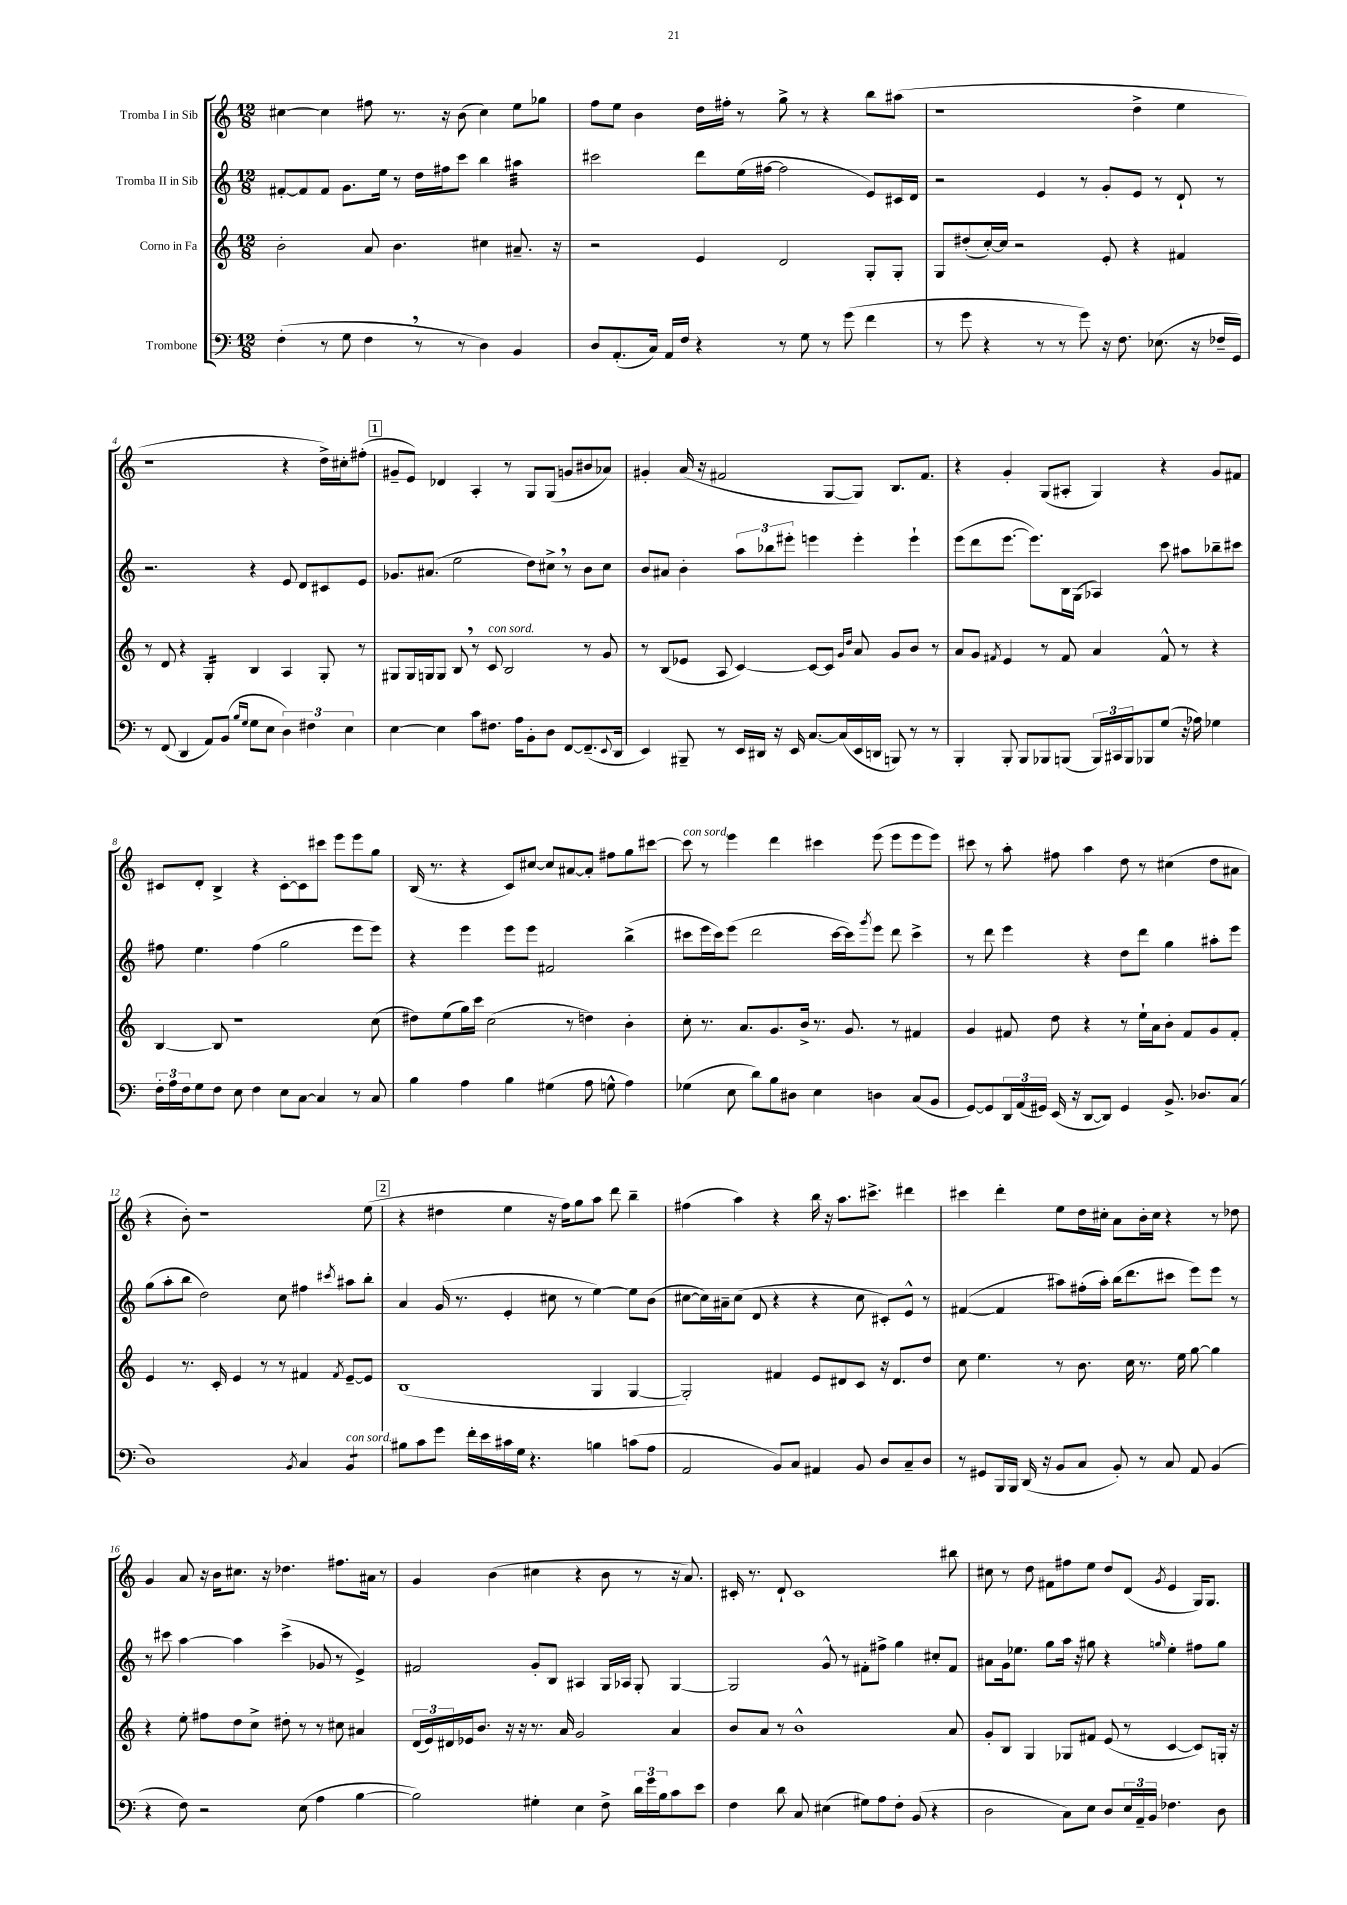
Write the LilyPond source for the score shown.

<<
\new StaffGroup <<
\new Staff = "s0" \with { instrumentName = "Tromba I in Sib" } {
    \clef treble \key c \major \numericTimeSignature \time 12/8
    cis''4~ cis''4 fis''8 r8. r16 b'8( cis''4) e''8 ges''8 |
    f''8 e''8 b'4 d''16 fis''16-. r8 g''8-> r8 r4 b''8 ais''8( |
    r1 d''4-> e''4 |
    r1 r4 d''16->) cis''16-. fis''8-.( |
    \mark \markup { \box "1" } gis'8-- e'8) des'4 a4-. r8 g8 g8( g'8 bis'8 aes'8) |
    gis'4-. a'16( r16 fis'2 g8~ g8) b8. fis'8. |
    r4 g'4-. g8( ais8-. g4) r4 g'8 fis'8 |
    cis'8 d'8-. b4-> r4 cis'8~-. cis'8 cis'''8 e'''8 e'''8 g''8 |
    b16( r8. r4 c'8) cis''8~ cis''8 ais'8~ ais'8-. fis''8 g''8 cis'''8~ |
    cis'''8^\markup { \italic "con sord." } r8 e'''4 d'''4 cis'''4 e'''8( e'''8 e'''8 e'''8) |
    cis'''8 r8 a''8-. fis''8 a''4 d''8 r8 cis''4( d''8 ais'8 |
    r4 b'8-.) r1 e''8( |
    \mark \markup { \box "2" } r4 dis''4 e''4 r16 f''16) g''8 a''8 d'''8 b''4-- |
    fis''4( a''4) r4 b''16 r16 a''8. cis'''8.-> dis'''4 |
    cis'''4 d'''4-. e''8 d''16 cis''16-. a'8 b'16-. cis''16 r4 r8 des''8 |
    g'4 a'8 r16 b'16 cis''8. r16 des''4. fis''8. ais'16 r8 |
    g'4 b'4( cis''4 r4 b'8 r8 r16 a'8.) |
    cis'16-. r8. d'8-! cis'1 bis''8 |
    cis''8 r8 d''8 fis'8 fis''8 e''8 d''8 d'8( \acciaccatura { g'8 } e'4 g16) g8. \bar "|." |
}
\new Staff = "s1" \with { instrumentName = "Tromba II in Sib" } {
    \clef treble \key c \major \numericTimeSignature \time 12/8
    fis'8~-. fis'8 fis'8 g'8. e''16 r8 d''16 fis''16 c'''8 b''4 ais''4:32 |
    cis'''2 d'''8 e''16( fis''16~ fis''2 e'8) cis'16 d'16 |
    r2 e'4 r8 g'8-. e'8 r8 d'8-! r8 |
    r2. r4 e'8 d'8 cis'8 e'8 |
    \mark \markup { \box "1" } ges'8. ais'8.( e''2 d''8) cis''8-> \breathe r8 b'8 cis''8 |
    b'8 ais'8 b'4-. \tuplet 3/2 { a''8 bes''8 eis'''8-. } e'''4 e'''4-. e'''4-! |
    e'''8( d'''8 e'''8.~ e'''8.) b16 g16( aes4) c'''8 ais''8 bes''8-- cis'''8 |
    fis''8 e''4. fis''4( g''2 e'''8 e'''8) |
    r4 e'''4 e'''8 e'''8 fis'2 b''4->( |
    cis'''8 e'''16 cis'''16) e'''8( d'''2 cis'''16~ cis'''16) \acciaccatura { g'''8 } e'''8 d'''8 cis'''4-> |
    r8 d'''8 e'''4 r4 d''8 d'''8 g''4 ais''8-. e'''8 |
    g''8( a''8-. b''8 d''2) c''8 fis''4 \acciaccatura { cis'''8 } ais''8 b''8-. |
    \mark \markup { \box "2" } a'4 g'16( r8. e'4-. cis''8 r8 e''4~) e''8 b'8( |
    cis''8~ cis''16) ais'16-- cis''8( d'8 r4 r4 cis''8 cis'8-.) e'8-^ r8 |
    fis'4~( fis'4 ais''8) fis''16-.( ais''16-.) b''16( d'''8. cis'''8 e'''8) e'''8 r8 |
    r8 cis'''8 a''4~ a''4 cis'''4->( ges'8 r8 e'4->) |
    fis'2 g'8-. b8 ais4 g16 aes16 g8-. g4~ |
    g2 g'8-^ r8 fis'8-. fis''8-> g''4 cis''8-. fis'8 |
    ais'8 g'16 ees''8. g''8 a''16 r16 gis''8 r4 \grace { g''16 } ees''4-. fis''8 g''8 \bar "|." |
}
\new Staff = "s2" \with { instrumentName = "Corno in Fa" } {
    \clef treble \key c \major \numericTimeSignature \time 12/8
    b'2-. a'8 b'4. cis''4 ais'8.-- r16 |
    r2 e'4 d'2 g8-. g8-. |
    g8 dis''8-.( c''16~-.) c''16 r2 e'8-. r4 fis'4 |
    r8 d'8 r4 g4:16-. b4 a4 g8-. r8 |
    \mark \markup { \box "1" } gis8 gis16 g16 g8 b8 \breathe r8 c'8^\markup { \italic "con sord." } b2 r8 g'8 |
    r8 b8( ees'8 a8 c'4~) c'8~ c'8 \grace { g'16 d''16 } a'8 g'8 b'8 r8 |
    a'8 g'8 \acciaccatura { fis'8 } e'4 r8 fis'8 a'4 fis'8-^ r8 r4 |
    b4~ b8 r1 c''8( |
    dis''8) e''8( g''16) c'''16 c''2( r8 d''4) b'4-. |
    c''8-. r8. a'8. g'8. b'16-> r8. g'8. r8 fis'4 |
    g'4 fis'8 d''8 r4 r8 e''16-! a'16 b'8-. fis'8 g'8 fis'8-. |
    e'4 r8. c'16-. e'4 r8 r8 fis'4 \acciaccatura { fis'8 } e'8~-- e'8 |
    \mark \markup { \box "2" } b1( g4 g4~ |
    g2-.) fis'4 e'8 dis'8 c'8 r16 dis'8. d''8 |
    c''8 e''4. r8 b'8. c''16 r8. e''16 g''8~ g''4 |
    r4 e''8-. fis''8 d''8 c''8-> dis''8-. r8 r8 cis''8 ais'4 |
    \tuplet 3/2 { d'16( e'16) dis'16 } ees'16 b'8. r16 r16 r8. a'16 g'2 a'4 |
    b'8 a'8 r8 b'1-^ a'8 |
    g'8-. b8 g4 ges8 fis'8 e'8( r8 c'4~ c'8) g16-. r16 \bar "|." |
}
\new Staff = "s3" \with { instrumentName = "Trombone" } {
    \clef bass \key c \major \numericTimeSignature \time 12/8
    f4-.( r8 g8 f4 \breathe r8 r8 d4) b,4 |
    d8 a,8.-.( c16) a,16 f16 r4 r8 g8 r8 g'8( f'4 |
    r8 g'8 r4 r8 r8 g'8) r16 f8. ees8.( r16 fes16-- g,16) |
    r8 f,8( d,4 a,8) b,8( \grace { b16 g16 } g8 e8 \tuplet 3/2 { d4) fis4 e4 } |
    \mark \markup { \box "1" } e4~ e4 c'8 fis8. a16 b,8-. d8 f,8~ f,8.--( \appoggiatura { e,8 } d,16 |
    e,4) bis,,8-- r8 e,16 dis,16 r16 e,16 c8.~ c16( e,16 d,16 b,,8) r8 r8 |
    b,,4-. b,,8-. b,,8 bes,,8 b,,8( \tuplet 3/2 { b,,16) cis,16 b,,16 } bes,,8 g8( r16 aes16) ges4 |
    \tuplet 3/2 { f16-. a16 f16 } g8 f8 e8 f4 e8 c8~ c4 r8 c8 |
    b4 a4 b4 gis4( a8 g8-^ a4) |
    ges4( e8 d'8) b8 dis8 e4 d4 c8( b,8 |
    g,8~) g,8 \tuplet 3/2 { d,16 a,16( gis,16) } e,16( r16 d,8~ d,8) gis,4 b,8.-> des8. c8( |
    d1) \acciaccatura { b,8 } c4 b,4:8^\markup { \italic "con sord." } |
    \mark \markup { \box "2" } bis8 c'8 g'8 f'16-. e'16 cis'16 g16 r4. b4 c'8( a8 |
    a,2 b,8) c8 ais,4 b,8 d8 c8-- d8 |
    r8 gis,8 b,,16 b,,16 d,16( r16 b,8 c8 b,8-.) r8 c8 a,8 b,4( |
    r4 f8) r2 e8( a4 b4~ |
    b2) gis4-. e4 f8-> \tuplet 3/2 { d'16 g'16 b16 } c'8 e'8 |
    f4 d'8 c8 eis4( gis8) a8 f8-. b,8( r4 |
    d2 c8) e8 d8 \tuplet 3/2 { e16 a,16-- b,16 } fes4. d8 \bar "|." |
}
>>
>>
